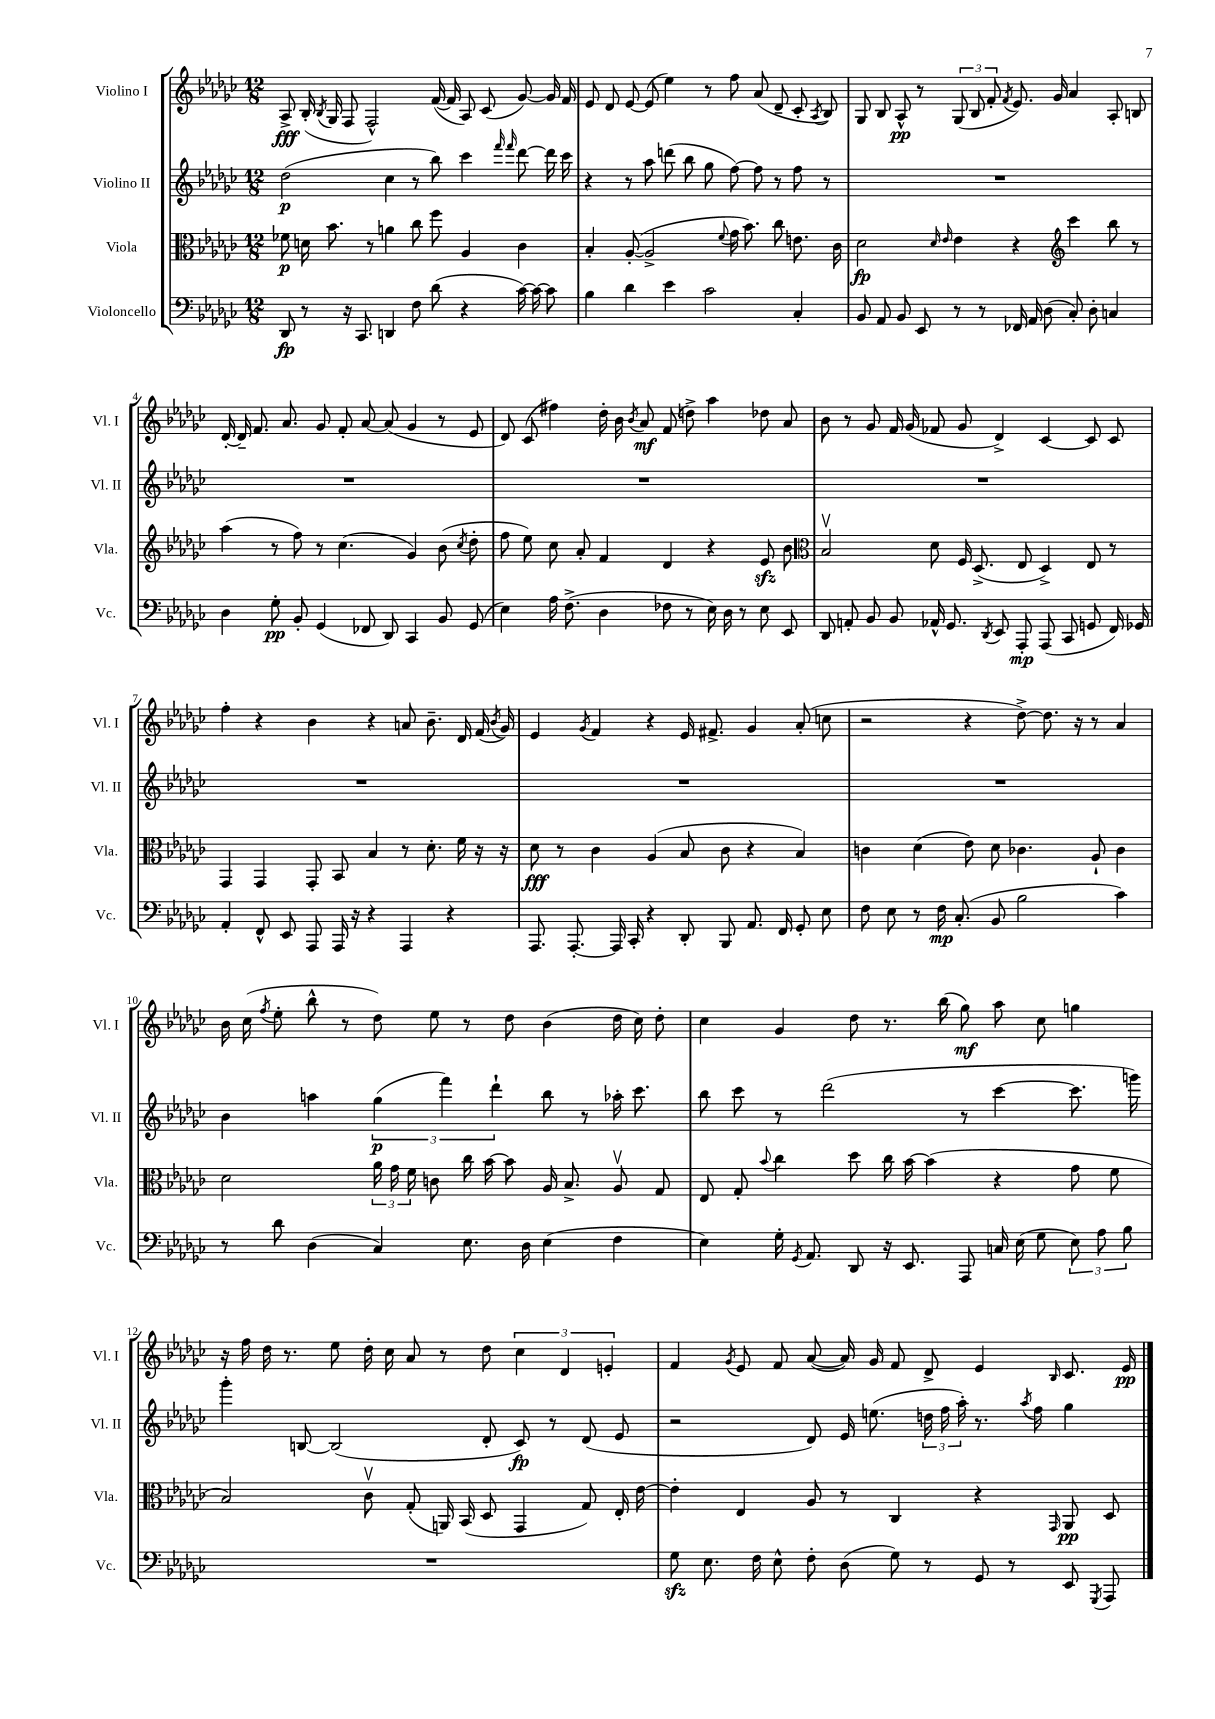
<<
\new StaffGroup <<
\new Staff = "s0" \with { instrumentName = "Violino I" shortInstrumentName = "Vl. I" } {
    \clef treble \key ges \major \numericTimeSignature \time 12/8
    \autoBeamOff aes8->\fff bes16-.( \acciaccatura { bes8 } ges16 f8 f2-^) f'16~( f'16 aes8) ces'8( ges'8~) ges'16 f'16 |
    ees'8 des'8 ees'8~ ees'8( ees''4) r8 f''8 aes'8( des'8-- ces'8-. \acciaccatura { aes8 } bes8) |
    ges8 bes8 aes8-^\pp r8 \tuplet 3/2 { ges8( bes8 f'8-. } \acciaccatura { f'8 } ees'8.) ges'16 aes'4 aes8-. b8 |
    des'16~-. des'16-- f'8. aes'8. ges'8 f'8-. aes'8~ aes'8( ges'4 r8 ees'8 |
    des'8) ces'8( fis''4) des''16-. bes'16 \acciaccatura { bes'8 } aes'8\mf f'8( d''8->) aes''4 des''8 aes'8 |
    bes'8 r8 ges'8 f'16 ges'16( fes'8 ges'8 des'4->) ces'4~ ces'8 ces'8 |
    f''4-. r4 bes'4 r4 a'8 bes'8.-- des'16 f'16( \acciaccatura { bes'8 } ges'16) |
    ees'4 \acciaccatura { ges'8 } f'4 r4 ees'16 fis'8.-> ges'4 aes'8-.( c''8 |
    r2 r4 des''8~->) des''8. r16 r8 aes'4 |
    bes'16 ces''16( \acciaccatura { f''8 } ees''8-. bes''8-^ r8 des''8) ees''8 r8 des''8 bes'4( des''16 ces''16) des''8-. |
    ces''4 ges'4 des''8 r8. bes''16( ges''8\mf) aes''8 ces''8 g''4 |
    r16 f''16 des''16 r8. ees''8 des''16-. ces''16 aes'8 r8 des''8 \tuplet 3/2 { ces''4 des'4 e'4-. } |
    f'4 \acciaccatura { ges'8 } ees'8 f'8 aes'8~( aes'16) ges'16 f'8 des'8-> ees'4 \grace { bes16 } ces'8. ees'16\pp \bar "|." |
}
\new Staff = "s1" \with { instrumentName = "Violino II" shortInstrumentName = "Vl. II" } {
    \clef treble \key ges \major \numericTimeSignature \time 12/8
    \autoBeamOff des''2\p( ces''4 r8 bes''8) ces'''4 \grace { f'''16 f'''16 } des'''8~ des'''16 ces'''16 |
    r4 r8 aes''8 d'''8( bes''8 ges''8 f''8~) f''8 r8 f''8 r8 |
    R1. |
    R1. |
    R1. |
    R1. |
    R1. |
    R1. |
    R1. |
    bes'4 a''4 \tuplet 3/2 { ges''4\p( f'''4) des'''4-! } bes''8 r8 aes''16-. ces'''8. |
    bes''8 ces'''8 r8 des'''2( r8 ces'''4~ ces'''8. g'''16) |
    ges'''4-. b8~ b2( des'8-. ces'8\fp) r8 des'8( ees'8 |
    r2 des'8) ees'16 e''8.( \tuplet 3/2 { d''16 f''16 aes''16-.) } r8. \acciaccatura { aes''8 } f''16 ges''4 \bar "|." |
}
\new Staff = "s2" \with { instrumentName = "Viola" shortInstrumentName = "Vla." } {
    \clef alto \key ges \major \numericTimeSignature \time 12/8
    \autoBeamOff fes'8\p d'16 bes'8. r8 a'4 ces''8 f''8 aes4 ces'4 |
    bes4-. aes8~-.( aes2-> \appoggiatura { f'8 } ges'16 bes'8.) ces''8 e'8. ces'16 |
    des'2\fp \grace { des'16 ees'16 } ees'4 r4 \clef treble ces'''4 bes''8 r8 |
    aes''4( r8 f''8) r8 ces''4.( ges'4) bes'8( \acciaccatura { ces''8 } des''8-. |
    f''8 ees''8) ces''8 aes'8-. f'4 des'4 r4 ees'8\sfz bes'8 |
    \clef alto bes2\upbow des'8 f16 des8.->( ees8 des4->) ees8 r8 |
    ges,4 ges,4 ges,8-. bes,8 bes4 r8 des'8.-. f'16 r16 r16 |
    des'8\fff r8 ces'4 aes4( bes8 ces'8 r4 bes4) |
    c'4 des'4( ees'8) des'8 ces'4. aes8-! ces'4 |
    des'2 \tuplet 3/2 { aes'16 ges'16 f'16 } c'8 ces''16 bes'16~ bes'8 aes16 bes8.-> aes8\upbow ges8 |
    ees8 ges8-. \appoggiatura { bes'8 } ces''4 des''8 ces''16 bes'16~ bes'4( r4 ges'8 f'8 |
    bes2) ces'8\upbow ges8-.( a,16) bes,16( des8 ges,4 ges8) ees16-. ees'16~ |
    ees'4-. ees4 aes8 r8 ces4 r4 \grace { ges,16 } aes,8\pp des8 \bar "|." |
}
\new Staff = "s3" \with { instrumentName = "Violoncello" shortInstrumentName = "Vc." } {
    \clef bass \key ges \major \numericTimeSignature \time 12/8
    \autoBeamOff des,8\fp r8 r16 ces,8. d,4 f8 des'8( r4 ces'16~) ces'16~ ces'8 |
    bes4 des'4 ees'4 ces'2 ces4-. |
    bes,8 aes,8 bes,8 ees,8 r8 r8 fes,16 aes,16 des8( ces8-.) des8-. c4 |
    des4 ges8-.\pp bes,8-. ges,4( fes,8 des,8) ces,4 bes,8 ges,8( |
    ees4) aes16 f8.->( des4 fes8 r8 ees16) des16 r8 ees8 ees,8 |
    des,8 a,8-. bes,8 bes,8 aes,16-^ ges,8. \acciaccatura { des,8 } ees,8 aes,,8-.\mp aes,,8( ces,8 g,8 f,16) ges,16 |
    aes,4-. f,8-^ ees,8 aes,,8 aes,,16 r16 r4 aes,,4 r4 |
    aes,,8. aes,,8.~-. aes,,16 ces,16-. r4 des,8-. bes,,8 aes,8. f,16 ges,8-. ees8 |
    f8 ees8 r8 f16\mp ces8.-.( bes,8 bes2 ces'4) |
    r8 des'8 des4( ces4) ees8. des16 ees4( f4 |
    ees4) ges16-. \acciaccatura { ges,8 } aes,8. des,8 r16 ees,8. aes,,8 c16 ees16( ges8 \tuplet 3/2 { ees8) aes8 bes8 } |
    R1. |
    ges8\sfz ees8. f16 ees8-^ f8-. des8( ges8) r8 ges,8 r8 ees,8 \acciaccatura { ges,,8 } aes,,8 \bar "|." |
}
>>
>>
